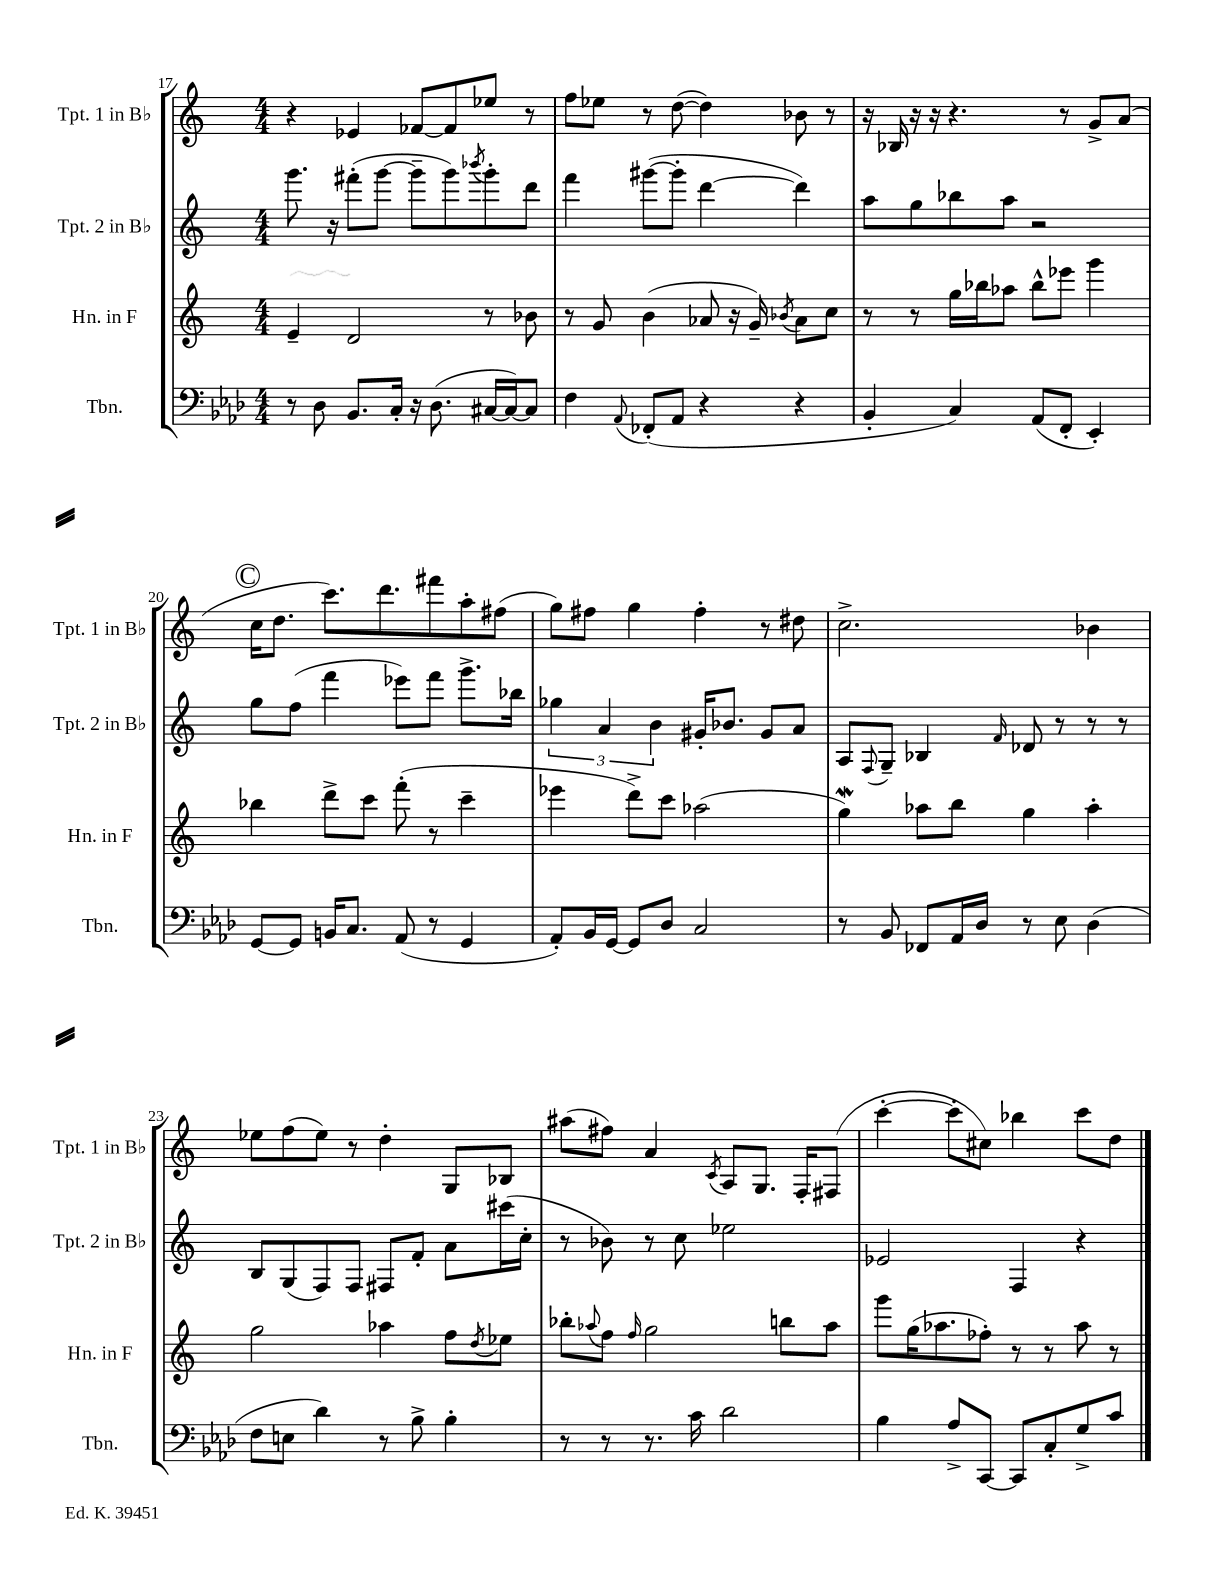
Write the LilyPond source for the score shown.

<<
\new StaffGroup <<
\new Staff = "s0" \with { instrumentName = "Tpt. 1 in Bb" shortInstrumentName = "Tpt. 1 in Bb" } {
    \clef treble \key c \major \numericTimeSignature \time 4/4
    r4 ees'4 fes'8~ fes'8 ees''8 r8 |
    f''8 ees''8 r8 d''8~( d''4) bes'8 r8 |
    r16 bes16 r16 r16 r4. r8 g'8-> a'8( |
    \mark \markup { \circle "C" } c''16 d''8. c'''8.) d'''8. fis'''8 a''8-. fis''8( |
    g''8) fis''8 g''4 fis''4-. r8 dis''8 |
    c''2.-> bes'4 |
    ees''8 f''8( ees''8) r8 d''4-. g8 bes8 |
    ais''8( fis''8) a'4 \acciaccatura { c'8 } a8 g8. f16-. fis8( |
    c'''4~-. c'''8-. cis''8) bes''4 c'''8 d''8 \bar "|." |
}
\new Staff = "s1" \with { instrumentName = "Tpt. 2 in Bb" shortInstrumentName = "Tpt. 2 in Bb" } {
    \clef treble \key c \major \numericTimeSignature \time 4/4
    g'''8. r16 fis'''8-.( g'''8~ g'''8-- g'''8) \acciaccatura { bes'''8 } g'''8-. d'''8 |
    f'''4 gis'''8~( gis'''8-. d'''4~ d'''4) |
    a''8 g''8 bes''8 a''8 r2 |
    \mark \markup { \circle "C" } g''8 f''8( f'''4 ees'''8) f'''8 g'''8.-> bes''16 |
    \tuplet 3/2 { ges''4 a'4 b'4 } gis'16-. bes'8. gis'8 a'8 |
    a8 \appoggiatura { f8 } g8-- bes4 \grace { f'16 } des'8 r8 r8 r8 |
    b8 g8( f8) f8 fis8 f'8-. a'8 cis'''16( c''16-. |
    r8 bes'8) r8 c''8 ees''2 |
    ees'2 f4 r4 \bar "|." |
}
\new Staff = "s2" \with { instrumentName = "Hn. in F" shortInstrumentName = "Hn. in F" } {
    \clef treble \key c \major \numericTimeSignature \time 4/4
    e'4-- d'2 r8 bes'8 |
    r8 g'8 b'4( aes'8 r16 g'16--) \acciaccatura { bes'8 } aes'8 c''8 |
    r8 r8 g''16 bes''16 aes''8 bes''8-^ ees'''8 g'''4 |
    \mark \markup { \circle "C" } bes''4 d'''8-> c'''8 f'''8-.( r8 c'''4-- |
    ees'''4 d'''8->) c'''8 aes''2( |
    g''4\mordent) aes''8 b''8 g''4 aes''4-. |
    g''2 aes''4 f''8 \acciaccatura { d''8 } ees''8 |
    bes''8-. \appoggiatura { aes''8 } f''8 \grace { f''16 } g''2 b''8 aes''8 |
    g'''8 g''16( aes''8. fes''8-.) r8 r8 aes''8 r8 \bar "|." |
}
\new Staff = "s3" \with { instrumentName = "Tbn." shortInstrumentName = "Tbn." } {
    \clef bass \key aes \major \numericTimeSignature \time 4/4
    r8 des8 bes,8. c16-. r16 des8.( cis16~ cis16~) cis8 |
    f4 \appoggiatura { aes,8 } fes,8-.( aes,8 r4 r4 |
    bes,4-. c4) aes,8( f,8-. ees,4-.) |
    \mark \markup { \circle "C" } g,8~ g,8 b,16 c8. aes,8( r8 g,4 |
    aes,8-.) bes,16 g,16~ g,8 des8 c2 |
    r8 bes,8 fes,8 aes,16 des16 r8 ees8 des4( |
    f8 e8 des'4) r8 bes8-> bes4-. |
    r8 r8 r8. c'16 des'2 |
    bes4 aes8-> c,8~ c,8 c8-. g8-> c'8 \bar "|." |
}
>>
>>
\layout { \context { \Score currentBarNumber = #17 } }
